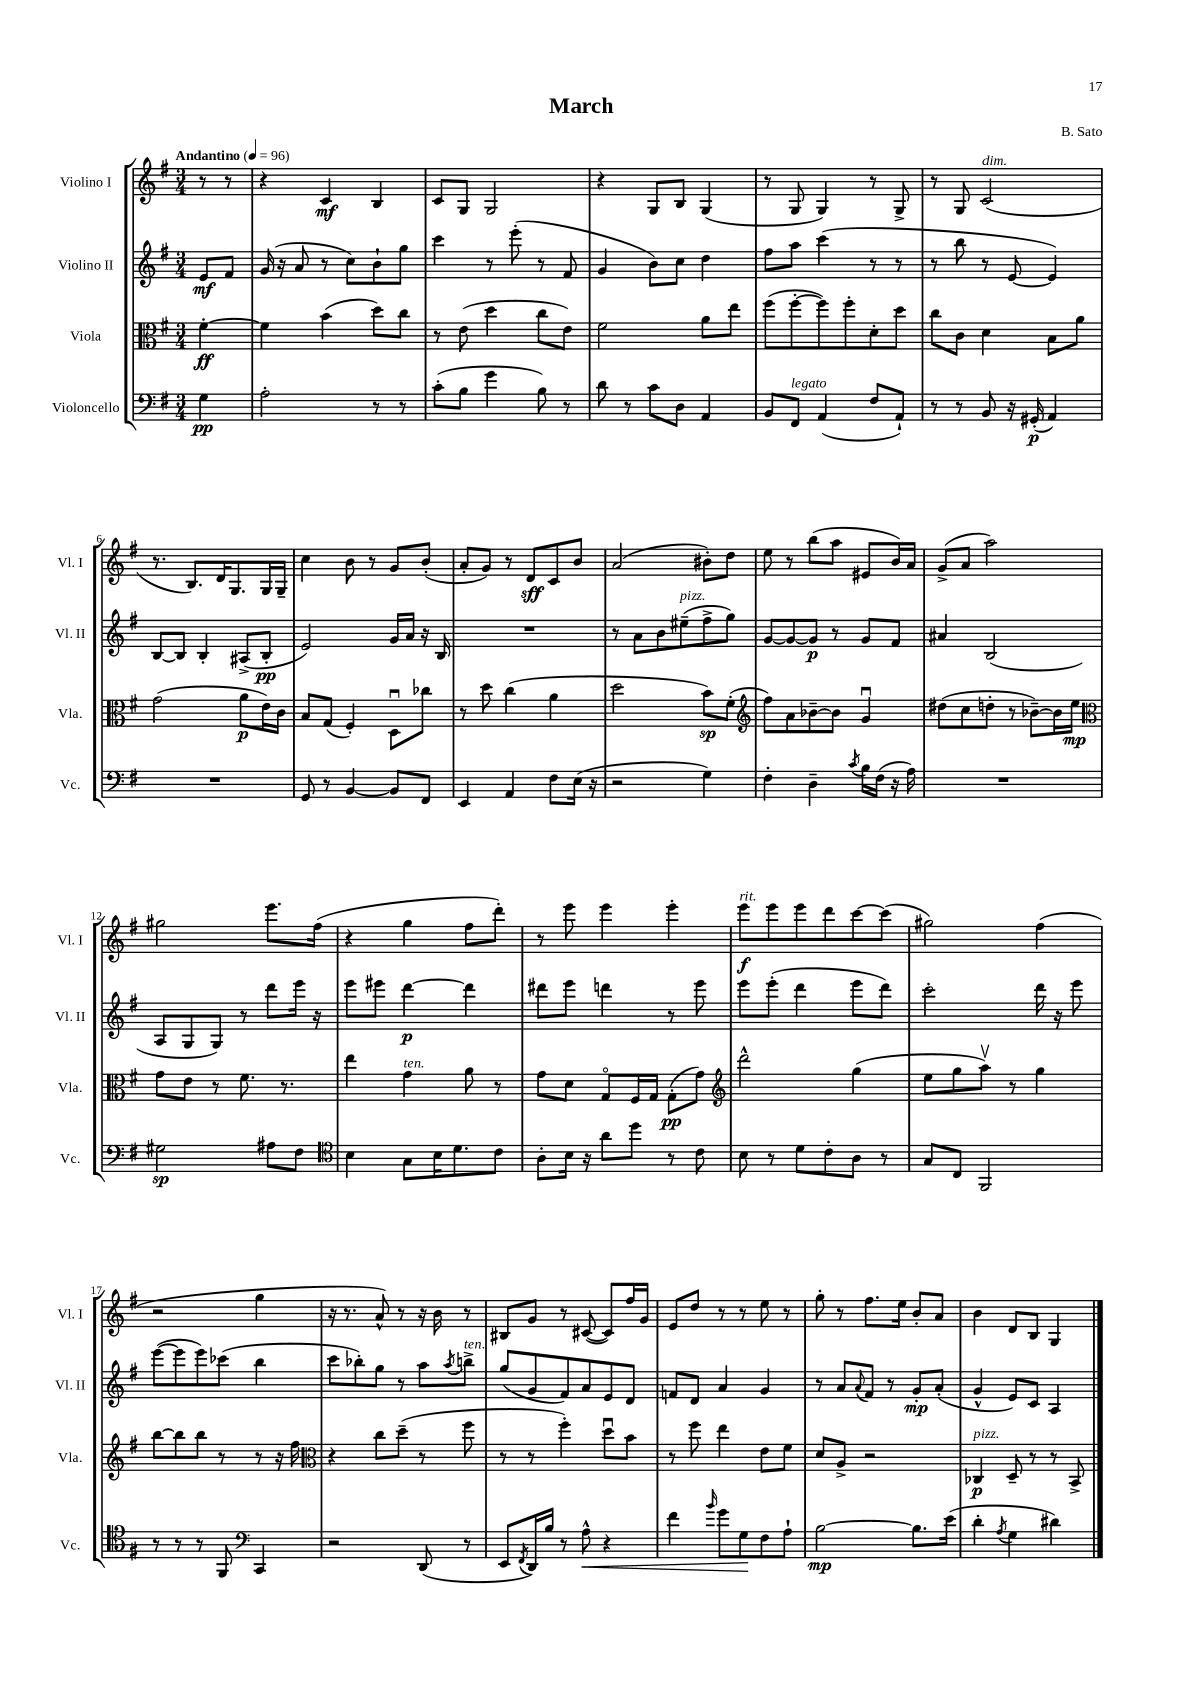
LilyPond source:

\header { title = "March" composer = "B. Sato" }
<<
\new StaffGroup <<
\new Staff = "s0" \with { instrumentName = "Violino I" shortInstrumentName = "Vl. I" } {
    \clef treble \key g \major \numericTimeSignature \time 3/4 \partial 4 \tempo "Andantino" 4 = 96
    r8 r8 |
    r4 c'4\mf b4 |
    c'8 g8 g2 |
    r4 g8 b8 g4( |
    r8 g8 g4) r8 g8-> |
    r8 g8 c'2^\markup { \italic "dim." }( |
    r8. b8.) d'16 g8. g16 g16-- |
    c''4 b'8 r8 g'8 b'8-.( |
    a'8-. g'8) r8 d'8\sff c'8 b'8 |
    a'2( bis'8-.) d''8 |
    e''8 r8 b''8( a''8 eis'8 b'16) a'16 |
    g'8->( a'8 a''2) |
    gis''2 e'''8. fis''16( |
    r4 g''4 fis''8 d'''8-.) |
    r8 e'''8 e'''4 e'''4-. |
    e'''8\f^\markup { \italic "rit." } e'''8 e'''8 d'''8 c'''8~ c'''8( |
    gis''2) fis''4( |
    r2 g''4 |
    r16 r8. a'8-^) r8 r16 b'16 r8 |
    bis8 g'8 r8 cis'8~( cis'8) fis''16 g'16 |
    e'8 d''8 r8 r8 e''8 r8 |
    g''8-. r8 fis''8. e''16 b'8-. a'8 |
    b'4 d'8 b8 g4 \bar "|." |
}
\new Staff = "s1" \with { instrumentName = "Violino II" shortInstrumentName = "Vl. II" } {
    \clef treble \key g \major \numericTimeSignature \time 3/4 \partial 4
    e'8\mf fis'8 |
    g'16( r16 a'8 r8 c''8) b'8-! g''8 |
    c'''4 r8 e'''8-.( r8 fis'8 |
    g'4 b'8) c''8 d''4 |
    fis''8 a''8 c'''4( r8 r8 |
    r8 b''8 r8 e'8~ e'4) |
    b8~ b8 b4-. ais8->( b8-.\pp |
    e'2) g'16 a'16 r16 b16 |
    R2. |
    r8 a'8 b'8 eis''8--^\markup { \italic "pizz." }( fis''8-> g''8) |
    g'8~ g'8~ g'8\p r8 g'8 fis'8 |
    ais'4 b2( |
    a8 g8 g8) r8 d'''8 e'''16 r16 |
    e'''8 eis'''8 d'''4~\p d'''4 |
    dis'''8 e'''8 d'''4 r8 e'''8 |
    e'''8 e'''8-.( d'''4 e'''8 d'''8) |
    c'''2-. d'''16 r16 e'''8 |
    e'''8~( e'''8 e'''8) ces'''8( b''4 |
    c'''8 bes''8-.) g''8 r8 a''8 \acciaccatura { a''8 } b''8->^\markup { \italic "ten." } |
    g''8( g'8 fis'8) a'8 e'8 d'8 |
    f'8 d'8 a'4 g'4 |
    r8 a'8 \appoggiatura { a'8 } fis'8 r8 g'8-.\mp a'8-.( |
    g'4-^ e'8) c'8 a4 \bar "|." |
}
\new Staff = "s2" \with { instrumentName = "Viola" shortInstrumentName = "Vla." } {
    \clef alto \key g \major \numericTimeSignature \time 3/4 \partial 4
    fis'4~-.\ff |
    fis'4 b'4( d''8) c''8 |
    r8 e'8( d''4 c''8 e'8) |
    fis'2 a'8 e''8 |
    fis''8( fis''8~-. fis''8) fis''8-. d'8-. d''8 |
    c''8 c'8 d'4 b8 a'8 |
    g'2( a'8\p e'16) c'16 |
    b8 g8( fis4-.) d8\downbow ces''8 |
    r8 d''8 c''4( a'4 |
    d''2 b'8\sp) fis'8-.( |
    \clef treble fis''8) a'8 bes'8~-- bes'8 g'4\downbow |
    dis''8( c''8 d''8-. r8 bes'8~--) bes'16 e''16\mp |
    \clef alto g'8 e'8 r8 fis'8. r8. |
    e''4 g'4^\markup { \italic "ten." } a'8 r8 |
    g'8 d'8 g8\flageolet fis16 g16 g8-.\pp( g'8) |
    \clef treble d'''2-^ g''4( |
    e''8 g''8 a''8\upbow) r8 g''4 |
    b''8~ b''8 b''8 r8 r8 r16 fis''16 |
    \clef alto r4 c''8 d''8--( r8 fis''8 |
    r8 r8 fis''4-.) d''8\downbow b'8 |
    r8 fis''8 e''4 e'8 fis'8 |
    d'8 a8-> r2 |
    ces4\p^\markup { \italic "pizz." } d8-- r8 r8 b,8-> \bar "|." |
}
\new Staff = "s3" \with { instrumentName = "Violoncello" shortInstrumentName = "Vc." } {
    \clef bass \key g \major \numericTimeSignature \time 3/4 \partial 4
    g4\pp |
    a2-. r8 r8 |
    c'8-.( b8 g'4 b8) r8 |
    d'8 r8 c'8 d8 a,4 |
    b,8 fis,8^\markup { \italic "legato" } a,4( fis8 a,8-!) |
    r8 r8 b,8 r16 gis,16-.\p( a,4) |
    R2. |
    g,8 r8 b,4~ b,8 fis,8 |
    e,4 a,4 fis8 e16( r16 |
    r2 g4) |
    fis4-. d4-- \acciaccatura { c'8 } b16 fis16( r16 a16) |
    R2. |
    gis2\sp ais8 fis8 |
    \clef tenor b4 g8 b16 d'8. c'8 |
    a8-. b16 r16 a'8 d''8 r8 c'8 |
    b8 r8 d'8 c'8-. a8 r8 |
    g8 c8 fis,2 |
    r8 r8 r8 fis,8 \clef bass c,4 |
    r2 d,8( r8 |
    e,8 \acciaccatura { fis,8 } d,16) b16 r8 a8-^\< r4 |
    fis'4 \grace { b'16 } g'8 g8\! fis8 a8-! |
    b2~\mp b8. e'16( |
    d'4-. \acciaccatura { a8 } g4 dis'4) \bar "|." |
}
>>
>>
